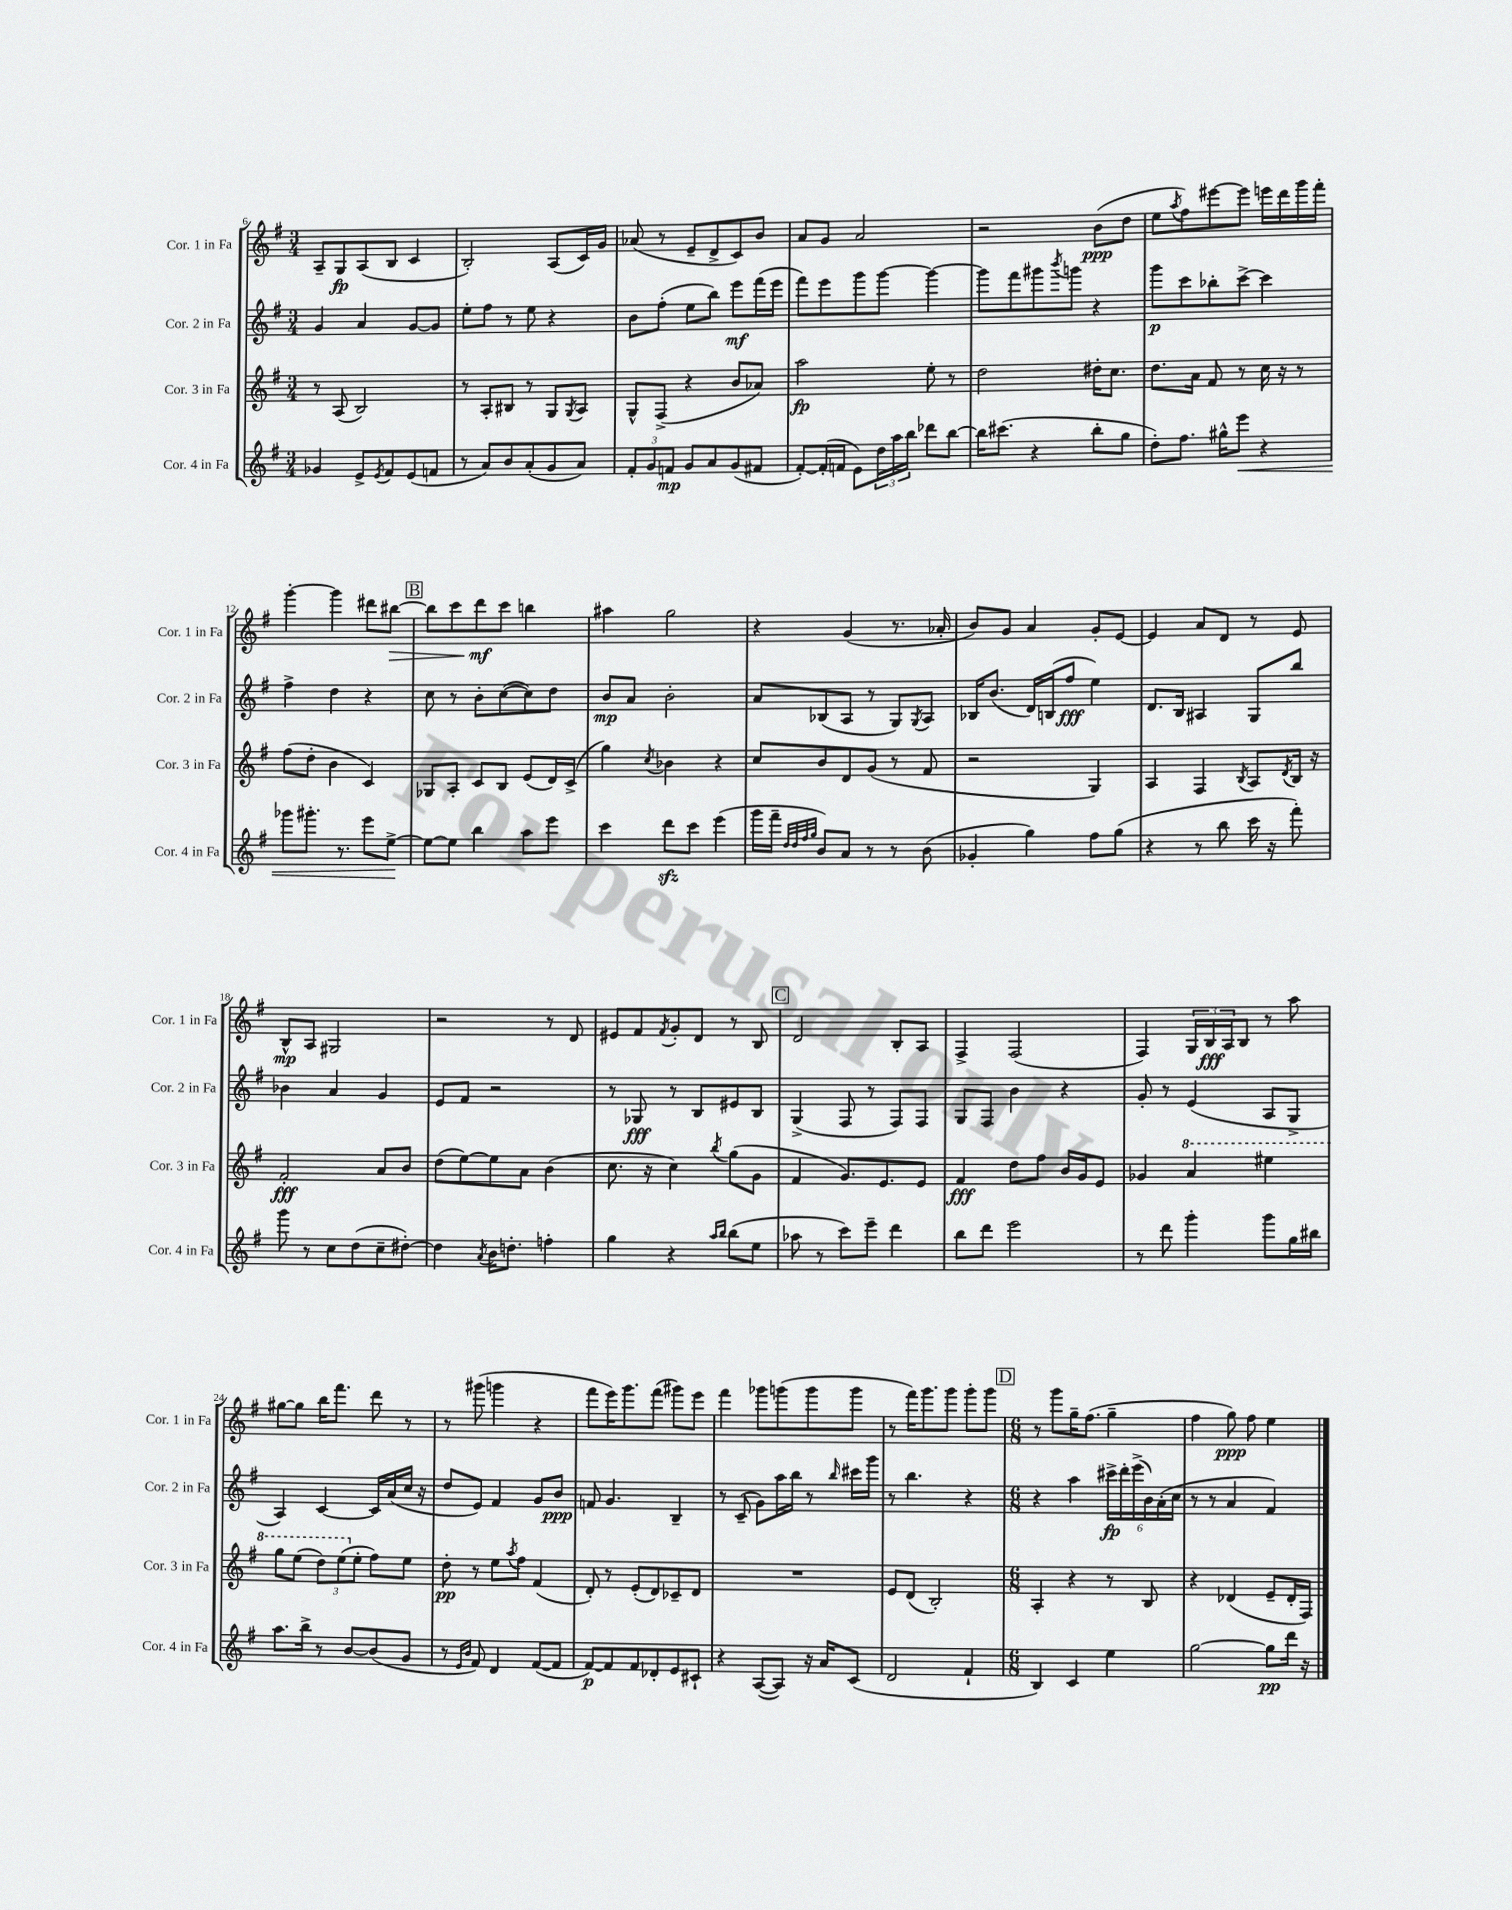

**kern	**kern	**kern	**kern
*staff4	*staff3	*staff2	*staff1
*clefG2	*clefG2	*clefG2	*clefG2
*k[f#]	*k[f#]	*k[f#]	*k[f#]
*M3/4	*M3/4	*M3/4	*M3/4
4g-	8r	4g	8A~
.	(8A	.	8G
8e^	2B)	4a	(8A
8qe	.	.	.
8f#	.	.	8B
(8e	.	[8g	4c
8f	.	8g]	.
=	=	=	=
8r	8r	8ee'	2B')
8a)	8A'	8ff#	.
8b	8B#	8r	.
(8a'	8r	8ee	.
8g	8G	4r	(8A
.	8qG	.	.
8a)	8A	.	16c)
.	.	.	16g
=	=	=	=
12f#'	8G^^	8b	(8a-
12g	.	.	.
.	(8F#^	(8ff#'	8r
12f	.	.	.
8g	4r	8ee	8e~
8a	.	8bb)	8d^
(8g	8b	8eee	8c)
8f#	8a-)	(16fff#	8b
.	.	16eee	.
=	=	=	=
[8f#')	2aa	8fff#)	8a
(16f#']	.	8eee	8g
16f	.	.	.
8e)	.	8ggg	2a
24dd	.	[8ggg	.
24aa	.	.	.
24bb	.	.	.
8ddd-	8ee'	4ggg_	.
[8bb	8r	.	.
=	=	=	=
16bb]	2dd	8ggg]	2r
(8.ccc#	.	.	.
.	.	8fff#	.
4r	.	8ggg#	.
.	.	8qbbb	.
.	.	8ggg	.
8bb'	16dd#'	4r	(8b
.	8.cc	.	.
8gg	.	.	8dd
=	=	=	=
8dd')	8.dd	8ggg	8ee
.	.	.	8qaa
8.ff#	.	8ccc	8ff#)
.	16a	.	.
.	8f#	8bb-'	[8eee#
16gg#^^	.	.	.
8eee	8r	[8ccc^	8eee#]
4r	16cc	4ccc]	16eee
.	16r	.	16ddd
.	8r	.	16ggg
.	.	.	16fff#'
=	=	=	=
8ggg-	(8ff#	4ff#^	[4ggg'
8.ggg#'	8dd'	.	.
.	4b	4dd	4ggg]
8.r	.	.	.
8eee	4c)	4r	8ddd#
[8ee^	.	.	[8bb#
=	=	=	=
8ee_	8G-	8cc	8bb#]
8ee]	8A'	8r	8ccc
4bb	8c	8b'	8ddd
.	8B	([8cc	8ccc
8aa	(8e	8cc])	4bb
8eee	16d)	8dd	.
.	(16c^	.	.
=	=	=	=
4ccc	4gg)	8b	4aa#
.	.	8a	.
.	8qcc	.	.
8ddd	4b-	2b'	2gg
8ccc	.	.	.
(4eee	4r	.	.
=	=	=	=
16ggg	8cc	8a	4r
16fff#~	.	.	.
32qqdd	.	.	.
32qqdd	.	.	.
32qqff#	.	.	.
32qqgg	.	.	.
8b)	8b	(8B-	.
8a	8d	8A	(4g
8r	(8g	8r	.
8r	8r	8G)	8.r
.	.	8qG	.
(8b	8f#	8A	.
.	.	.	16a-'
=	=	=	=
4g-'	2r	16B-	8b)
.	.	(8.b	.
.	.	.	8g
4gg)	.	16d)	4a
.	.	(16B	.
.	.	8ff#	.
8ff#	4G)	4ee)	8g'
(8gg	.	.	[8e
=	=	=	=
4r	4A	8.d	4e]
.	.	16B	.
8r	4F#	4A#	8a
8bb	.	.	8d
.	8qB	.	.
16ccc	8A	8G	8r
16r	.	.	.
.	8qd	.	.
8fff#')	16B	8bb	8e
.	16r	.	.
=	=	=	=
8ggg	2f#'	4b-	8B^^
8r	.	.	8A
8cc	.	4a	2G#
(8dd	.	.	.
8cc~	8a	4g	.
[8dd#')	8b	.	.
=	=	=	=
4dd#]	(8dd	8e	2r
.	[8ee)	8f#	.
8qa	.	.	.
16b	8ee]	2r	.
8.dd'	.	.	.
.	8a	.	.
4ff'	(4b	.	8r
.	.	.	8d
=	=	=	=
4gg	8.cc	8r	8e#
.	.	8G-	8f#
.	16r	.	.
.	.	.	8qf#
4r	4cc)	8r	8g'
.	.	8B	8d
16qqaa	.	.	.
16qqbb	8qbb	.	.
(8bb	(8gg	8e#	8r
8ee	8g	8B	8B
=	=	=	=
8aa-	4f#	(4G^	2d
8r	.	.	.
8ccc)	8.g)	8F#	.
8eee~	.	8r	.
.	8.e	.	.
4ddd	.	8F#)	8B'
.	8e	8F#	8A
=	=	=	=
8bb	4f#	8G	4F#^
8ddd	.	8F#	.
2eee	8dd	4b	(2F#
.	8ff#	.	.
.	16b	4r	.
.	16g	.	.
.	8e	.	.
=	=	=	=
8r	4g-	8g'	4F#)
8ddd	.	8r	.
4ggg'	4aa	(4e	24G
.	.	.	24B
.	.	.	24A
.	.	.	8B
8ggg	4eee#	8A	8r
16gg	.	8G^	8aa
16bb#	.	.	.
=	=	=	=
8.aa	8ggg	4A)	[8gg#
.	(8eee	.	8gg#]
16bb^	.	.	.
8r	12ddd)	[4c	16bb
.	.	.	8.fff#
.	(12eee	.	.
[8b	.	.	.
.	12ee'	.	.
(8b]	8ff#)	16c]	8ddd
.	.	(16a	.
8g	8ee	16cc	8r
.	.	16r	.
=	=	=	=
8r	8dd'	8dd	8r
16qqe	.	.	.
16qqb	.	.	.
8f#)	8r	8e)	(8ggg#
4d	8ee	4f#	4ggg
.	8qaa	.	.
.	8ff#	.	.
([8f#	(4f#	8g	4r
8f#]	.	8b	.
=	=	=	=
[8f#)	8d')	8f	8fff#
8f#]	8r	4.g	16eee)
.	.	.	8.ggg
8f#	(8e'	.	.
8d-'	8d)	.	(8fff#
8e	8c-~	4B~	8ggg#)
8c#`	8d	.	8eee
=	=	=	=
4r	2.r	8r	4fff#
.	.	(8c~	.
([8A	.	8g)	8ggg-
8A])	.	16aa	(8ggg
.	.	16bb	.
16r	.	8r	8ggg
16a	.	.	.
.	.	16qqbb	.
(8c	.	16ccc#	8ggg
.	.	16ggg	.
=	=	=	=
2d	8e	8r	8r
.	(8d	4.bb	16fff#)
.	.	.	8.ggg
.	2B')	.	.
.	.	.	8ggg
4f#`	.	4r	8ggg'
.	.	.	8ggg
=	=	=	=
*M6/8	*M6/8	*M6/8	*M6/8
4B)	4A'	4r	8r
.	.	.	8ggg
4c	4r	4aa	16gg~
.	.	.	(8.ff#
4ee	8r	24ccc#^	4gg~
.	.	24ddd'	.
.	.	(24eee^	.
.	8B	24b)	.
.	.	(24a'	.
.	.	24cc	.
=	=	=	=
[2gg	4r	8r	4ff#
.	.	8r	.
.	(4d-	4a	8gg)
.	.	.	8ff#
8gg]	8e~	4f#)	4ee
16ddd	16d-'	.	.
16r	16F#)	.	.
==	==	==	==
*-	*-	*-	*-
